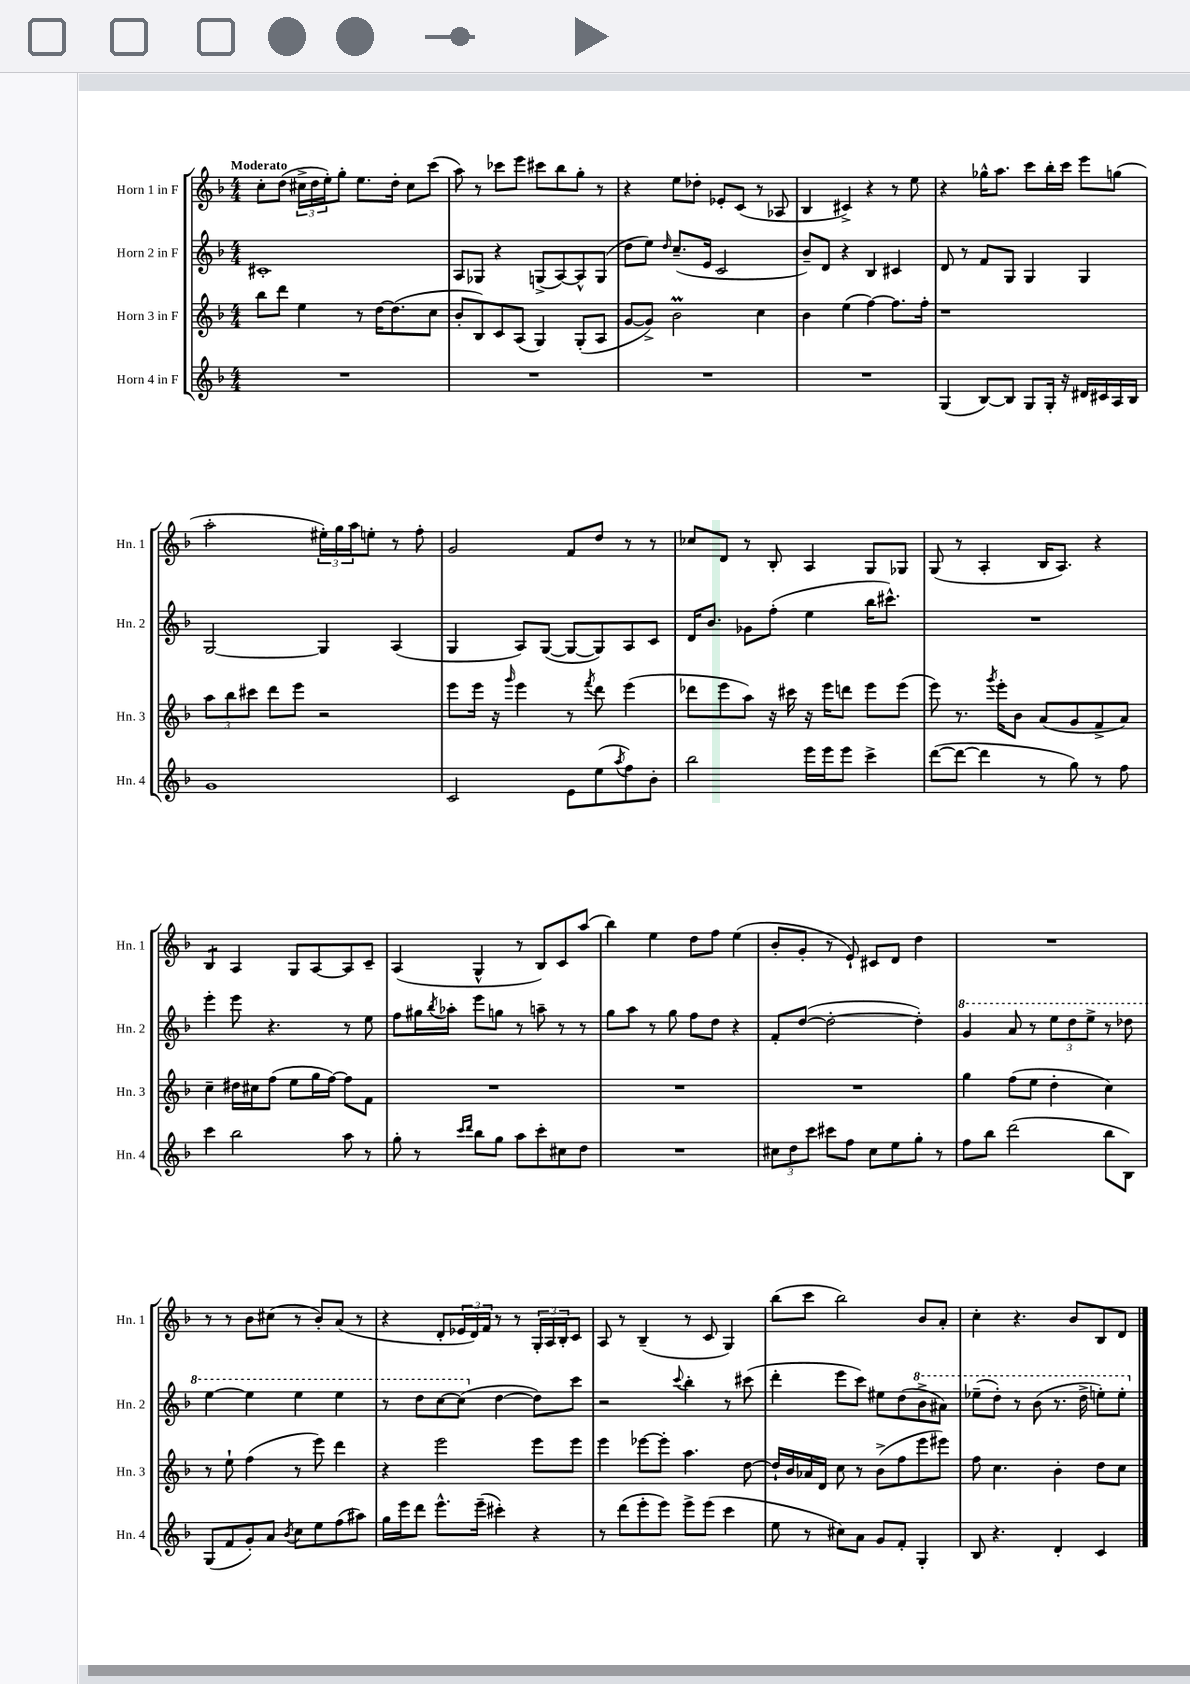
<<
\new StaffGroup <<
\new Staff = "s0" \with { instrumentName = "Horn 1 in F" shortInstrumentName = "Hn. 1" } {
    \clef treble \key f \major \numericTimeSignature \time 4/4 \tempo "Moderato"
    c''8-. d''8( \tuplet 3/2 { cis''16-> d''16 e''16-.) } g''8-. e''8. d''16-. cis''8 c'''8( |
    a''8) r8 ces'''8 e'''8 cis'''8 bes''8 g''8-. r8 |
    r4 e''8 des''8-. ees'8-. c'8( r8 aes8 |
    bes4 cis'4->) r4 r8 e''8 |
    r4 ges''16-^ a''8. c'''8 bes''16-. c'''16 e'''8 g''8( |
    a''2-. \tuplet 3/2 { eis''16-.) g''16 a''16 } e''8-. r8 f''8-. |
    g'2 f'8 d''8 r8 r8 |
    ces''8 d'8 r8 bes8-. a4 g8 ges8 |
    g8( r8 a4-. bes16 a8.) r4 |
    bes4:8 a4 g8 a8~ a8 c'8-- |
    a4( g4-^ r8 bes8) c'8 a''8( |
    bes''4) e''4 d''8 f''8 e''4( |
    bes'8-. g'8-. r8 e'8-!) cis'8 d'8 d''4 |
    R1 |
    r8 r8 bes'8 cis''8( r8 bes'8-.) a'8( r8 |
    r4 d'8-. \tuplet 3/2 { ees'16 d'16) f'16 } r8 r8 \tuplet 3/2 { g16-. a16 bes16-. } c'8 |
    a8 r8 bes4--( r8 c'8 g4) |
    bes''8( c'''8 bes''2) bes'8 a'8-. |
    c''4-. r4. bes'8 bes8 d'8 \bar "|." |
}
\new Staff = "s1" \with { instrumentName = "Horn 2 in F" shortInstrumentName = "Hn. 2" } {
    \clef treble \key f \major \numericTimeSignature \time 4/4
    cis'1-. |
    a8 ges8 r4 g8->( a8~) a8-^ g8( |
    d''8 e''8) \grace { d''16 } c''8.--( e'16 c'2 |
    bes'8--) d'8 r4 bes4 cis'4 |
    d'8 r8 f'8 g8 g4 g4 |
    g2~ g4 a4( |
    g4 a8) g8~( g8~ g8) a8 c'8 |
    d'16 bes'8. ges'8 f''8-.( e''4 bes''16 cis'''8.-^) |
    R1 |
    e'''4-. e'''8 r4. r8 e''8 |
    f''8 gis''16 \acciaccatura { bes''8 } aes''16-. e'''8 g''8 r8 a''8-- r8 r8 |
    g''8 a''8 r8 g''8 f''8 d''8 r4 |
    f'8-. d''8~( d''2~-. d''4-.) |
    \ottava #1 g''4 a''8 r8 \tuplet 3/2 { e'''8 d'''8 e'''8-> } r8 des'''8 |
    e'''4~ e'''4 e'''4 e'''4 |
    r8 d'''8 c'''8~ c'''8( \ottava #0 d''4~ d''8) c'''8 |
    r2 \appoggiatura { c'''8 } bes''4-. r8 cis'''8( |
    d'''4-. e'''8 c'''8) eis''8 d''8( \ottava #1 bes''8-> ais''8) |
    ees'''8--( d'''8-.) r8 bes''8( r8. d'''16-> e'''8-.) e'''8-. \ottava #0 \bar "|." |
}
\new Staff = "s2" \with { instrumentName = "Horn 3 in F" shortInstrumentName = "Hn. 3" } {
    \clef treble \key f \major \numericTimeSignature \time 4/4
    bes''8 d'''8 e''4 r8 d''16~ d''8.( c''8 |
    bes'8-. bes8) c'8 a8( g4) g8-.( a8 |
    g'8~ g'8->) bes'2\prall c''4 |
    bes'4 e''4( f''4~) f''8. f''16-. |
    r1 |
    \tuplet 3/2 { a''8 bes''8 cis'''8 } d'''8 e'''8 r2 |
    e'''8 e'''16 r16 \grace { g'''16 } e'''4 r8 \acciaccatura { f'''8 } d'''8 e'''4( |
    des'''8 e'''8 a''8) r16 cis'''16 r16 e'''16 d'''8 e'''8 e'''8( |
    e'''8) r8. \acciaccatura { g'''8 } e'''16-. bes'8 a'8( g'8 f'8-> a'8) |
    c''4-- dis''16 cis''16 f''8( e''8 g''16 f''16~) f''8 f'8 |
    R1 |
    R1 |
    R1 |
    g''4 f''8( e''8 d''4-. c''4) |
    r8 e''8-! f''4( r8 e'''8) d'''4 |
    r4 e'''2 e'''8 e'''8 |
    e'''4 ees'''8~ ees'''8-. a''4. d''8~ |
    d''16-! bes'16 aes'16 d'16 c''8 r8 bes'8->( f''8 e'''8 eis'''8) |
    f''8 c''4. bes'4-. d''8 c''8 \bar "|." |
}
\new Staff = "s3" \with { instrumentName = "Horn 4 in F" shortInstrumentName = "Hn. 4" } {
    \clef treble \key f \major \numericTimeSignature \time 4/4
    R1 |
    R1 |
    R1 |
    R1 |
    g4( bes8~) bes8 g8 g16-. r16 dis'16 cis'16 a16 bes16 |
    g'1 |
    c'2 e'8 e''8( \acciaccatura { a''8 } f''8) bes'8-. |
    bes''2 e'''16 e'''16 e'''8 c'''4-> |
    d'''8~( d'''8~ d'''4 r8 g''8) r8 f''8 |
    c'''4 bes''2 a''8 r8 |
    g''8-. r8 \grace { c'''16 d'''16 } bes''8 g''8 a''8 c'''8-. cis''8 d''8 |
    R1 |
    \tuplet 3/2 { cis''8 d''8 c'''8 } cis'''8 f''8 cis''8 e''8 g''8-. r8 |
    f''8 bes''8 d'''2( bes''8 bes8) |
    g8( f'8 g'8-.) a'8 \acciaccatura { bes'8 } c''8 e''8 f''8( ais''8) |
    g''16 e'''16 d'''8 e'''8.-^ e'''16--( cis'''4-.) r4 |
    r8 d'''8( e'''8-. e'''8) e'''8-> e'''8( c'''4 |
    e''8 r8 cis''8) a'8 g'8 f'8-. g4-. |
    bes8 r4. d'4-. c'4 \bar "|." |
}
>>
>>
\layout { \context { \Score \remove "Bar_number_engraver" } }
